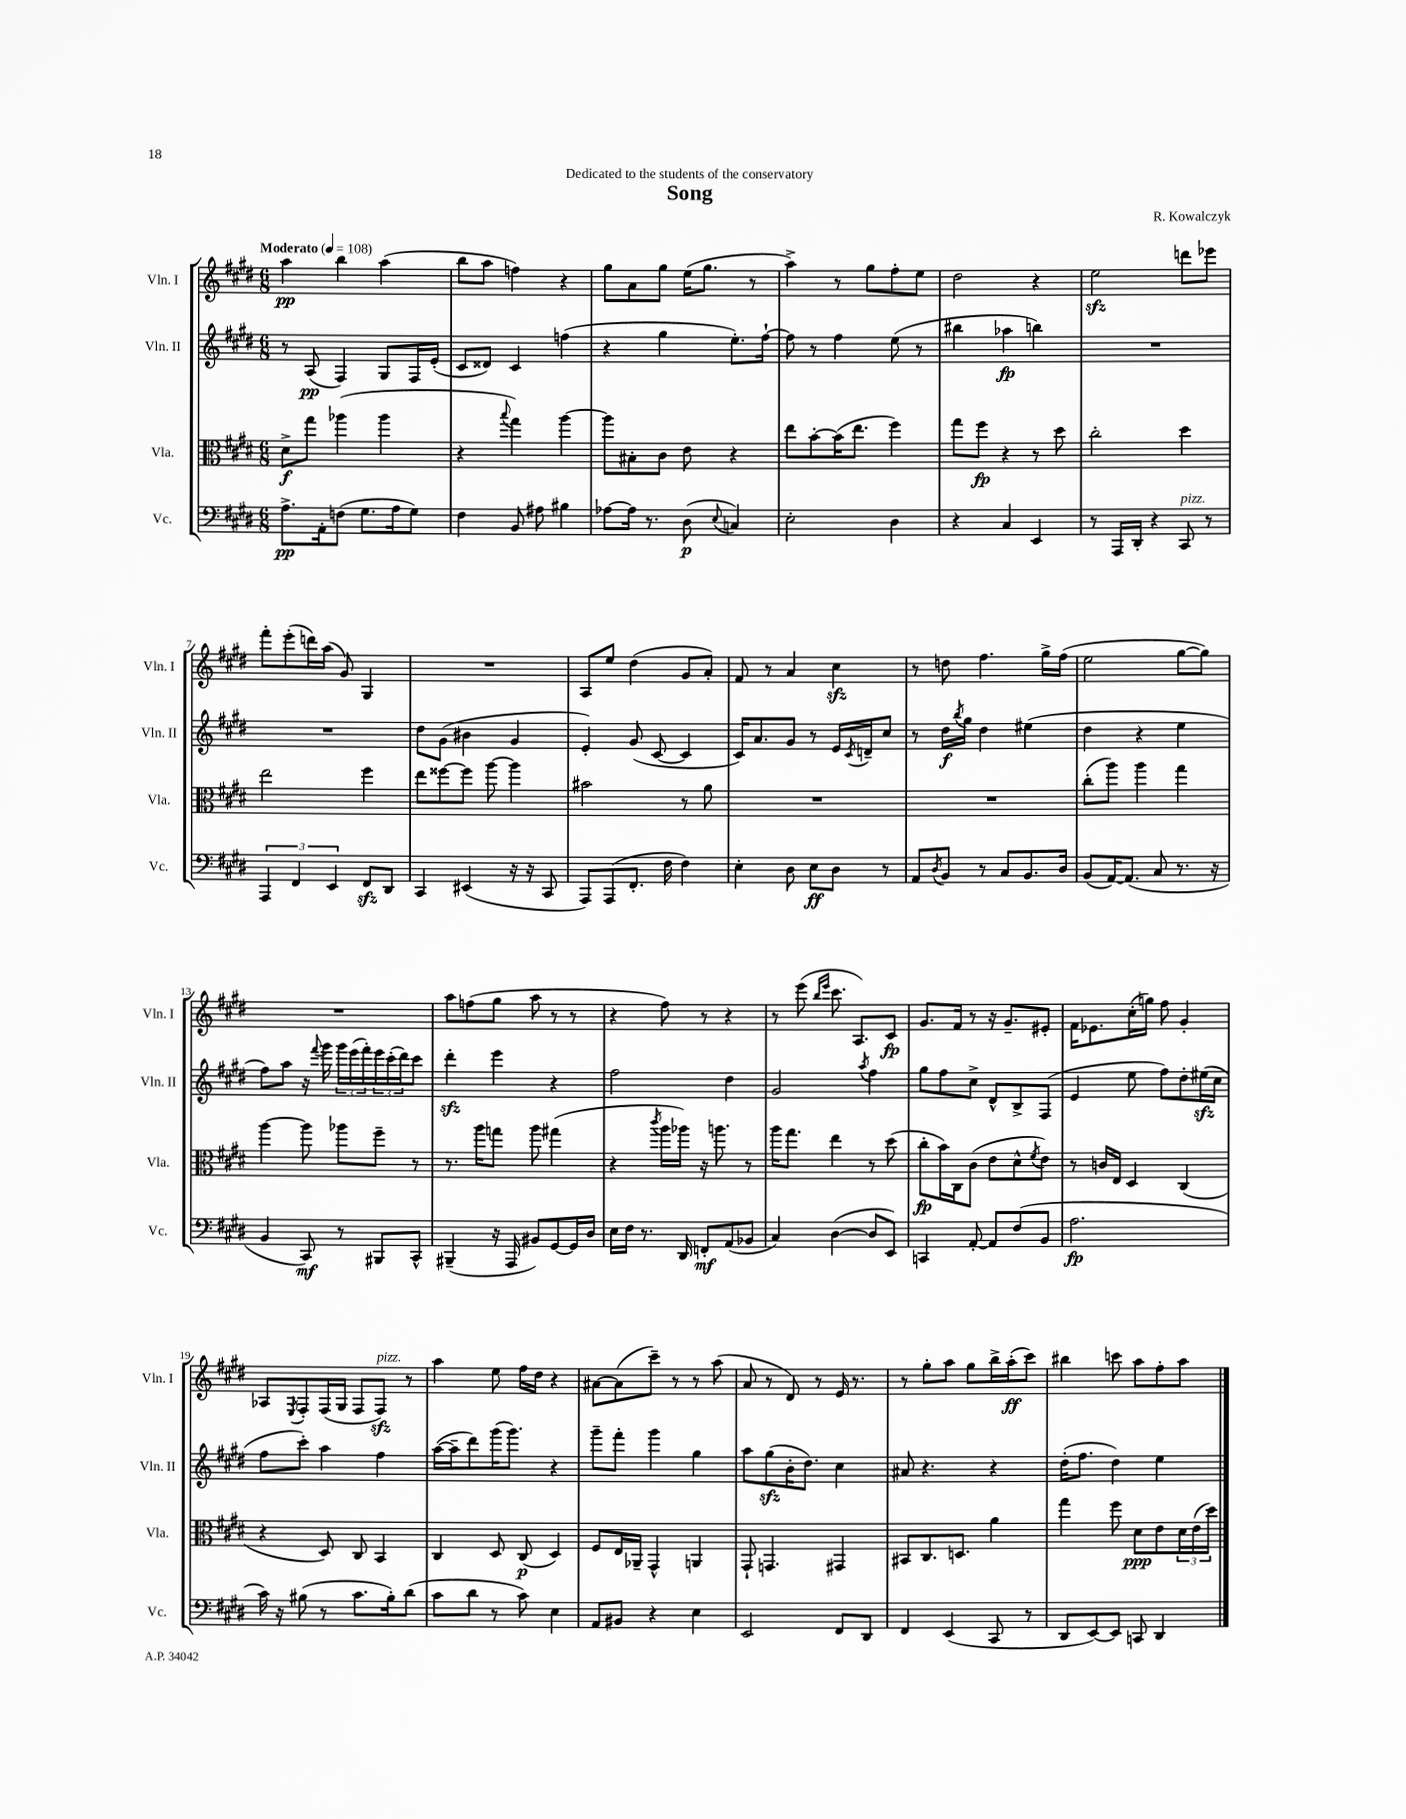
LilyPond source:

\header { title = "Song" composer = "R. Kowalczyk" dedication = "Dedicated to the students of the conservatory" }
<<
\new StaffGroup <<
\new Staff = "s0" \with { instrumentName = "Vln. I" shortInstrumentName = "Vln. I" } {
    \clef treble \key e \major \numericTimeSignature \time 6/8 \tempo "Moderato" 4 = 108
    a''4\pp b''4 a''4( |
    b''8 a''8 f''4) r4 |
    gis''8 a'8 gis''8 e''16( gis''8. r8 |
    a''4->) r8 gis''8 fis''8-. e''8 |
    dis''2 r4 |
    e''2\sfz d'''8 ees'''8 |
    fis'''8-. e'''8-.( d'''16) a''16( gis'8) gis4 |
    R2. |
    a8 e''8 dis''4( gis'8 a'8-.) |
    fis'8 r8 a'4 cis''4\sfz |
    r8 d''8 fis''4. gis''16-> fis''16( |
    e''2 gis''8~ gis''8) |
    R2. |
    a''8 f''8( gis''8 a''8 r8 r8 |
    r4 fis''8) r8 r4 |
    r8 e'''8( \grace { b''16 e'''16 } cis'''8. a8.) cis'8\fp |
    gis'8. fis'16 r8 r16 gis'8.-- eis'8-. |
    fis'16 ees'8. cis''16-.( g''16) fis''8 gis'4-. |
    aes8 \acciaccatura { e8 } fis8-. fis16( gis16 fis8 fis8\sfz^\markup { \italic "pizz." }) r8 |
    a''4 e''8 fis''16 dis''16 r4 |
    ais'8~ ais'8( cis'''8--) r8 r8 a''8( |
    a'8 r8 dis'8) r8 e'16 r8. |
    r8 gis''8-. a''8 gis''8 b''16-> a''16-.\ff( cis'''8) |
    bis''4 c'''8 a''8 fis''8-. a''8 \bar "|." |
}
\new Staff = "s1" \with { instrumentName = "Vln. II" shortInstrumentName = "Vln. II" } {
    \clef treble \key e \major \numericTimeSignature \time 6/8
    r8 a8\pp( fis4) gis8 fis16 e'16-.( |
    cis'8 disis'8) cis'4 f''4( |
    r4 gis''4 e''8.-.) fis''16~-! |
    fis''8 r8 fis''4 e''8( r8 |
    bis''4 aes''4\fp b''4) |
    R2. |
    R2. |
    dis''8 gis'8( bis'4 gis'4 |
    e'4-.) gis'8( cis'8~ cis'4 |
    cis'16) a'8. gis'8 r8 e'16 \acciaccatura { cis'8 } d'16-- cis''8 |
    r8 dis''16\f \acciaccatura { b''8 } gis''16 dis''4 eis''4( |
    dis''4 r4 e''4 |
    fis''8) a''8 r16 \appoggiatura { fis'''8 } gis'''16 \tuplet 3/2 { gis'''16 e'''16( fis'''16-.) } \tuplet 3/2 { e'''16 cis'''16-.( dis'''16) } cis'''8 |
    dis'''4-.\sfz e'''4 r4 |
    fis''2 dis''4 |
    gis'2 \acciaccatura { a''8 } fis''4 |
    gis''8 fis''8 cis''8-> dis'8-^ b8-> fis8( |
    e'4 e''8 fis''8) dis''8-. eis''16\sfz( cis''16 |
    fis''8 cis'''8-.) a''4 fis''4 |
    a''16~( a''16-- dis'''8) gis'''16( gis'''8.) r4 |
    gis'''8-- fis'''8-. gis'''4 gis''4 |
    a''8 gis''8\sfz( b'16-. dis''8.) cis''4 |
    ais'8 r4. r4 |
    dis''16-.( fis''8. dis''4) e''4 \bar "|." |
}
\new Staff = "s2" \with { instrumentName = "Vla." shortInstrumentName = "Vla." } {
    \clef alto \key e \major \numericTimeSignature \time 6/8
    dis'8->\f gis''8 aes''4( aes''4 |
    r4 \appoggiatura { b''8 } gis''4) a''4~ |
    a''8 bis8-. cis'8 e'8 r4 |
    e''8 b'8~-. b'16( e''8. fis''4) |
    gis''8 fis''8\fp r4 r8 dis''8 |
    cis''2-. dis''4 |
    e''2 fis''4 |
    e''8 fisis''8~ fisis''8 a''8~ a''4 |
    bis'2 r8 a'8 |
    R2. |
    R2. |
    cis''8-.( a''8) a''4 gis''4 |
    a''4~ a''8 aes''8 fis''8-- r8 |
    r8. a''16 g''8 a''8 gis''4( |
    r4 \acciaccatura { cis'''8 } a''16 aes''16) r16 a''8. r8 |
    a''16 gis''8. e''4 r8 dis''8( |
    cis''8-.\fp b'16) cis16 cis'8( e'8 dis'8-^ \acciaccatura { fis'8 } e'8) |
    r8 c'16 e16 dis4 cis4( |
    r4 dis8) cis8 b,4 |
    cis4 dis8 cis8\p( dis4) |
    fis8 e16 aes,16-- gis,4-^ a,4 |
    gis,8-! g,4. gis,4 |
    bis,8 cis8. d8. a'4 |
    gis''4 fis''8 dis'8\ppp e'8 \tuplet 3/2 { dis'16 e'16( dis''16) } \bar "|." |
}
\new Staff = "s3" \with { instrumentName = "Vc." shortInstrumentName = "Vc." } {
    \clef bass \key e \major \numericTimeSignature \time 6/8
    a8.->\pp a,16-. f8( gis8. a16 gis8) |
    fis4 b,8 ais8 bis4 |
    aes8~ aes16 r8. dis8\p( \appoggiatura { e8 } c4) |
    e2-. dis4 |
    r4 cis4 e,4 |
    r8 a,,16 dis,16-. r4 cis,8^\markup { \italic "pizz." } r8 |
    \tuplet 3/2 { a,,4 fis,4 e,4 } fis,8\sfz dis,8 |
    cis,4 eis,4( r16 r16 cis,8 |
    a,,8) a,,8( fis,8.-. fis16 fis4) |
    e4-. dis8 e8\ff dis8 r8 |
    a,8 \acciaccatura { dis8 } b,8 r8 cis8 b,8. dis16 |
    b,8( a,16~) a,8.( cis8 r8. r16 |
    b,4 cis,8\mf) r8 bis,,8 cis,8-^ |
    bis,,4--( r16 a,,16 bis,8) gis,8~ gis,16 dis16 |
    e16 fis16 r8. dis,16 f,8-.\mf a,8( bes,8 |
    cis4) dis4~( dis8 e,8) |
    c,4 a,8~-. a,8 fis8( b,8 |
    a2.\fp |
    cis'16) r16 bis8( r8 cis'8. bis16-.) dis'8( |
    cis'8 dis'8 r8 cis'8) e4 |
    a,8 bis,8 r4 e4 |
    e,2 fis,8 dis,8 |
    fis,4 e,4( cis,8 r8 |
    dis,8 e,8~) e,8 c,8 dis,4 \bar "|." |
}
>>
>>
